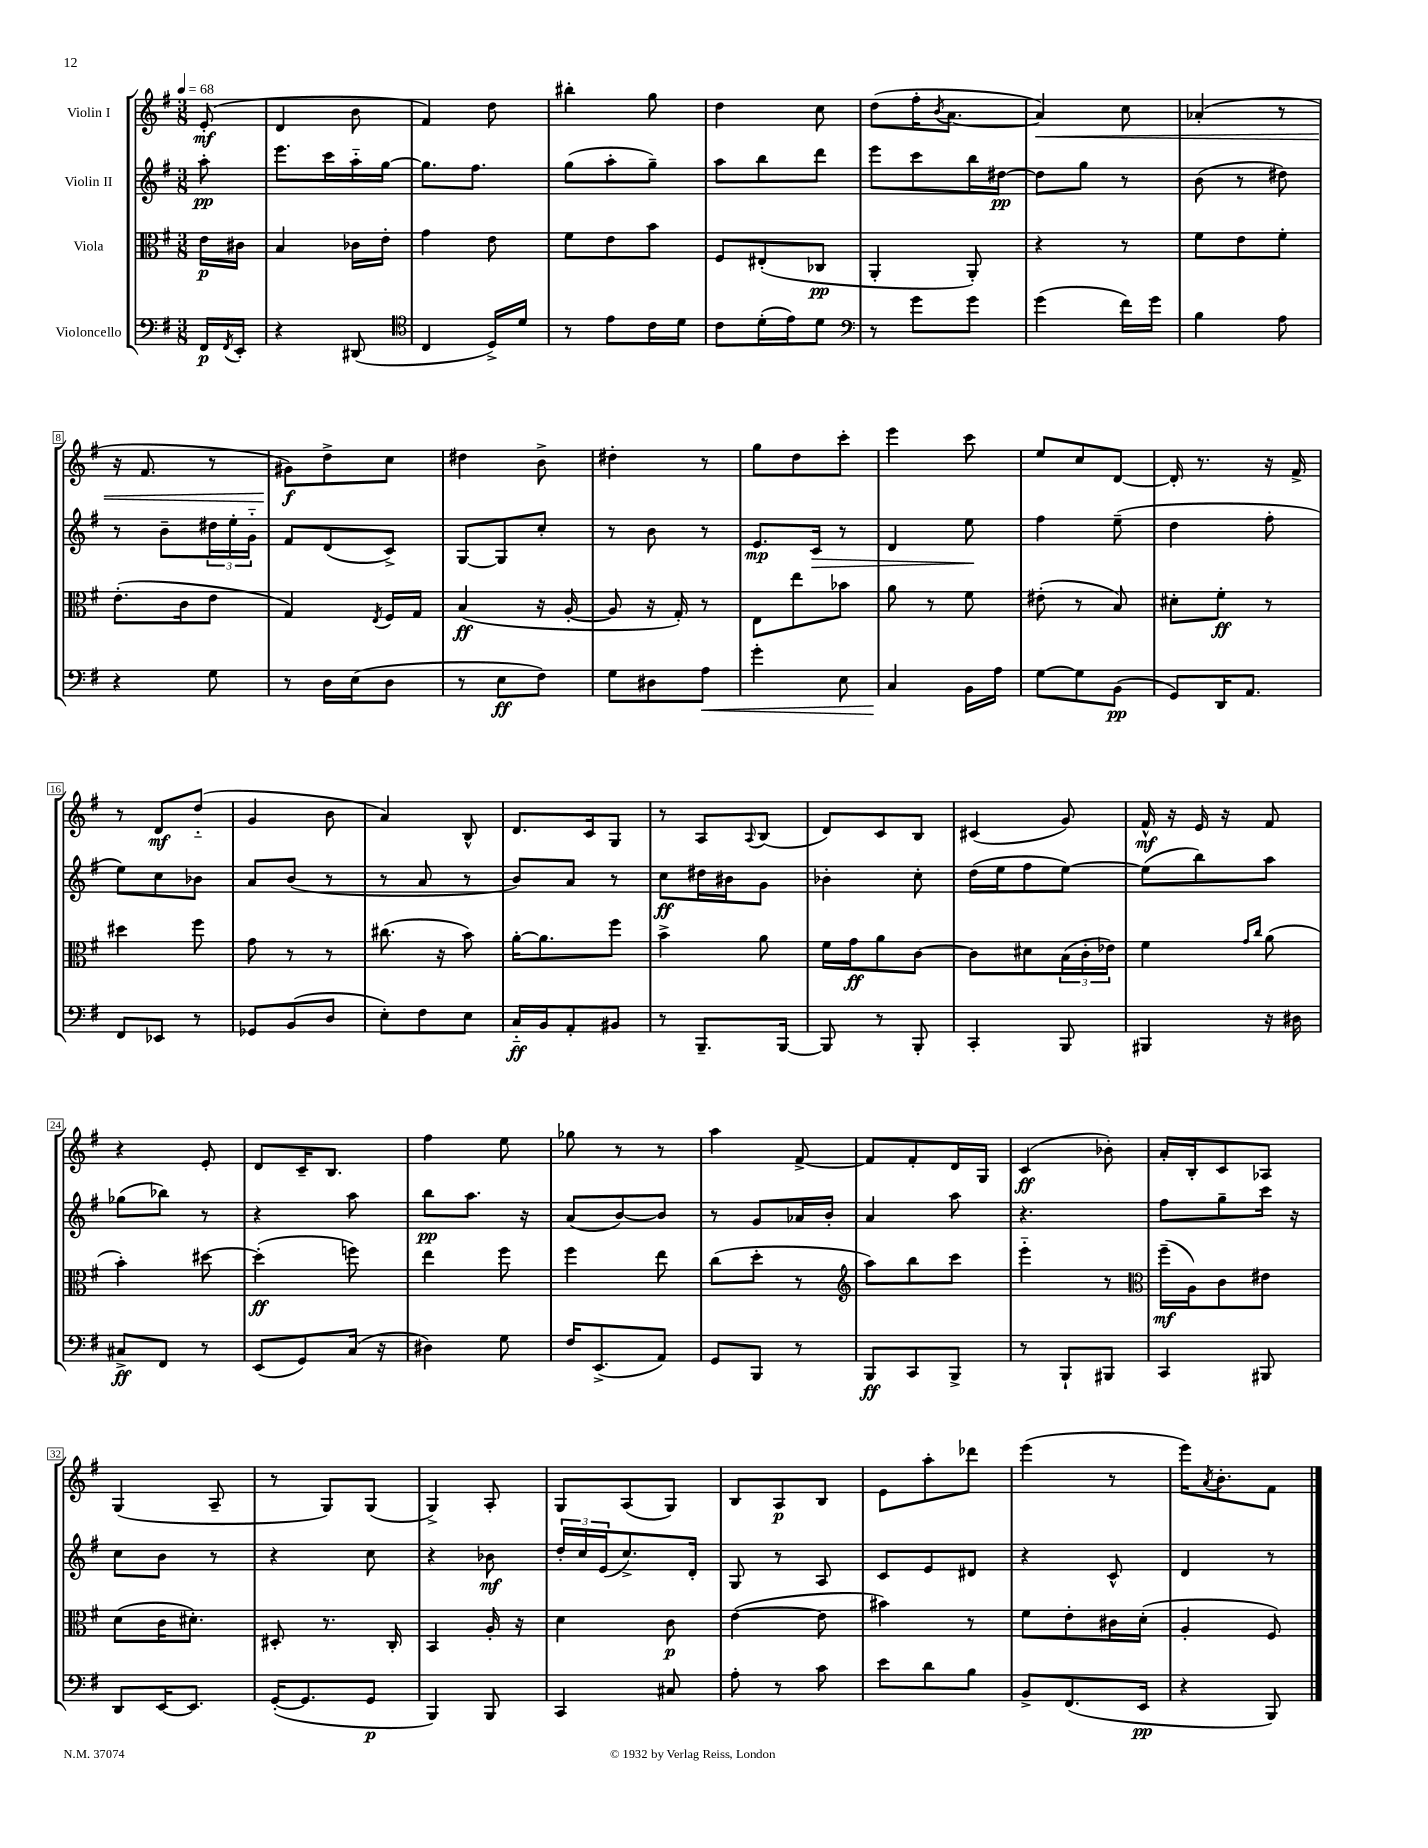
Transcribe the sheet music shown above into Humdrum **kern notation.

**kern	**kern	**kern	**kern
*staff4	*staff3	*staff2	*staff1
*clefF4	*clefC3	*clefG2	*clefG2
*k[f#]	*k[f#]	*k[f#]	*k[f#]
*M3/8	*M3/8	*M3/8	*M3/8
*MM68	*MM68	*MM68	*MM68
16FF#	16e	8aa'	(8e'
8qFF#	.	.	.
16EE'	16c#	.	.
=	=	=	=
4r	4B	8.eee	4d
.	.	16ccc	.
(8DD#	16c-	16aa'~	8b
.	16e'	[16gg	.
=	=	=	=
*clefC4	*	*	*
4C	4g	8.gg]	4f#)
.	.	8.ff#	.
16D^)	8e	.	8dd
16d	.	.	.
=	=	=	=
8r	8f#	(8gg	4bb#'
8e	8e	8aa'	.
16c	8b	8gg~)	8gg
16d	.	.	.
=	=	=	=
8c	8F#	8aa	4dd
(16d'	(8E#'	8bb	.
16e)	.	.	.
8d	8C-	8ddd	8cc
=	=	=	=
*clefF4	*	*	*
8r	4AA'	8eee	(8dd
8g	.	8ccc	16ff#'
.	.	.	8qb
.	.	.	[8.a
8g	8AA')	16bb	.
.	.	[16dd#	.
=	=	=	=
(4g	4r	8dd#]	4a])
.	.	8gg	.
16f#)	8r	8r	8cc
16g	.	.	.
=	=	=	=
4B	8f#	(8b	(4a-'
.	8e	8r	.
8A	8f#'	8dd#)	8r
=	=	=	=
4r	(8.e'	8r	16r
.	.	.	8.f#
.	.	8b~	.
.	16c	.	.
8G	8e	24dd#	8r
.	.	24ee'	.
.	.	24g'~	.
=	=	=	=
8r	4G)	8f#	8g#)
16D	.	(8d	8dd^
(16E	.	.	.
.	8qE	.	.
8D	16F#	8c^)	8cc
.	16G	.	.
=	=	=	=
8r	(4B	[8G	4dd#
8E	.	8G]	.
8F#)	16r	8cc'	8b^
.	[16A'	.	.
=	=	=	=
8G	8A]	8r	4dd#'
8D#	16r	8b	.
.	16G')	.	.
8A	8r	8r	8r
=	=	=	=
4g'	8E	8.e	8gg
.	8ee	.	8dd
.	.	16c	.
8E	8b-	8r	8ccc'
=	=	=	=
4C	8a	4d	4eee
.	8r	.	.
16BB	8f#	8ee	8ccc
16A	.	.	.
=	=	=	=
[8G	(8e#'	4ff#	8ee
8G]	8r	.	8cc
(8BB	8B)	(8ee~	[8d
=	=	=	=
8GG)	8d#'	4dd	16d']
.	.	.	8.r
16DD	8f#'	.	.
8.AA	.	.	.
.	8r	8ff#'	16r
.	.	.	16f#^
=	=	=	=
8FF#	4dd#	8ee)	8r
8EE-	.	8cc	8d
8r	8ff#	8b-	(8dd'~
=	=	=	=
8GG-	8g	8a	4g
(8BB	8r	(8b	.
8D	8r	8r	8b
=	=	=	=
8E')	(8.cc#	8r	4a)
8F#	.	8a	.
.	16r	.	.
8E	8b)	8r	8B^^
=	=	=	=
16C'~	[16a'	8b)	8.d
16BB	8.a]	.	.
8AA'	.	8a	.
.	.	.	16c
8BB#	8ff#	8r	8G
=	=	=	=
8r	4b^	8cc	8r
8.BBB~	.	16dd#	8A
.	.	16b#	.
.	.	.	8qqA
.	8a	8g	(8B
[16BBB	.	.	.
=	=	=	=
8BBB]	16f#	4b-'	8d)
.	16g	.	.
8r	8a	.	8c
8BBB'	[8c	8cc'	8B
=	=	=	=
4CC'	8c]	(16dd	(4c#
.	.	16ee	.
.	8d#	8ff#	.
8BBB	(24B	[8ee)	8g)
.	24c'	.	.
.	24e-)	.	.
=	=	=	=
4BBB#	4f#	(8ee]	16f#^^
.	.	.	16r
.	.	8bb)	16e
.	.	.	16r
.	16qqg	.	.
.	16qqcc	.	.
16r	(8a	8aa	8f#
16D#	.	.	.
=	=	=	=
8C#^	4b')	(8gg-	4r
8FF#	.	8bb-)	.
8r	[8dd#	8r	8e'
=	=	=	=
(8EE	(4dd#']	4r	8d
8GG)	.	.	16c~
.	.	.	8.B
(16C	8ff)	8aa	.
16r	.	.	.
=	=	=	=
4D#)	4ee	8bb	4ff#
.	.	8.aa	.
8G	8ff#	.	8ee
.	.	16r	.
=	=	=	=
16F#	4ff#	(8a	8gg-
(8.EE^	.	.	.
.	.	[8b)	8r
8AA)	8ee	8b]	8r
=	=	=	=
8GG	(8cc	8r	4aa
8BBB	8dd'	8g	.
8r	8r	16a-	[8f#^
.	.	16b'	.
=	=	=	=
*	*clefG2	*	*
8BBB	8aa)	4a	8f#]
8CC	8bb	.	8f#'
8BBB^	8ccc	8aa	16d
.	.	.	16G
=	=	=	=
8r	4eee'~	4.r	(4c
8BBB`	.	.	.
8BBB#	8r	.	8b-')
=	=	=	=
*	*clefC3	*	*
4CC	(16ff#~	8ff#	16a'
.	16A)	.	16B'
.	8c	8gg~	8c
8BBB#	8e#	16ccc	8A-
.	.	16r	.
=	=	=	=
8DD	(8d	8cc	(4G
[16EE	16c	8b	.
8.EE]	8.d#')	.	.
.	.	8r	8A~
=	=	=	=
([16GG'	8D#'	4r	8r
8.GG]	.	.	.
.	8.r	.	8G)
8GG	.	8cc	(8G
.	16C'	.	.
=	=	=	=
4BBB)	4BB	4r	4G^)
8BBB	16A'	8b-	8A'
.	16r	.	.
=	=	=	=
4CC	4d	24dd'	8G
.	.	24cc	.
.	.	(24e	.
.	.	8.cc^)	(8A
8C#	8c	.	8G)
.	.	16d'	.
=	=	=	=
8A'	([4e	8G	8B
8r	.	8r	8A
8c	8e]	8A	8B
=	=	=	=
8e	4b#)	8c	8e
8d	.	8e	8aa'
8B	8r	8d#	8ddd-
=	=	=	=
8BB^	8f#	4r	(4eee
(8.FF#	8e'	.	.
.	16c#	8c^^	8r
16EE	(16d'	.	.
=	=	=	=
4r	4A'	4d	16eee)
.	.	.	8qa
.	.	.	8.b'
8BBB)	8F#)	8r	8f#
==	==	==	==
*-	*-	*-	*-
